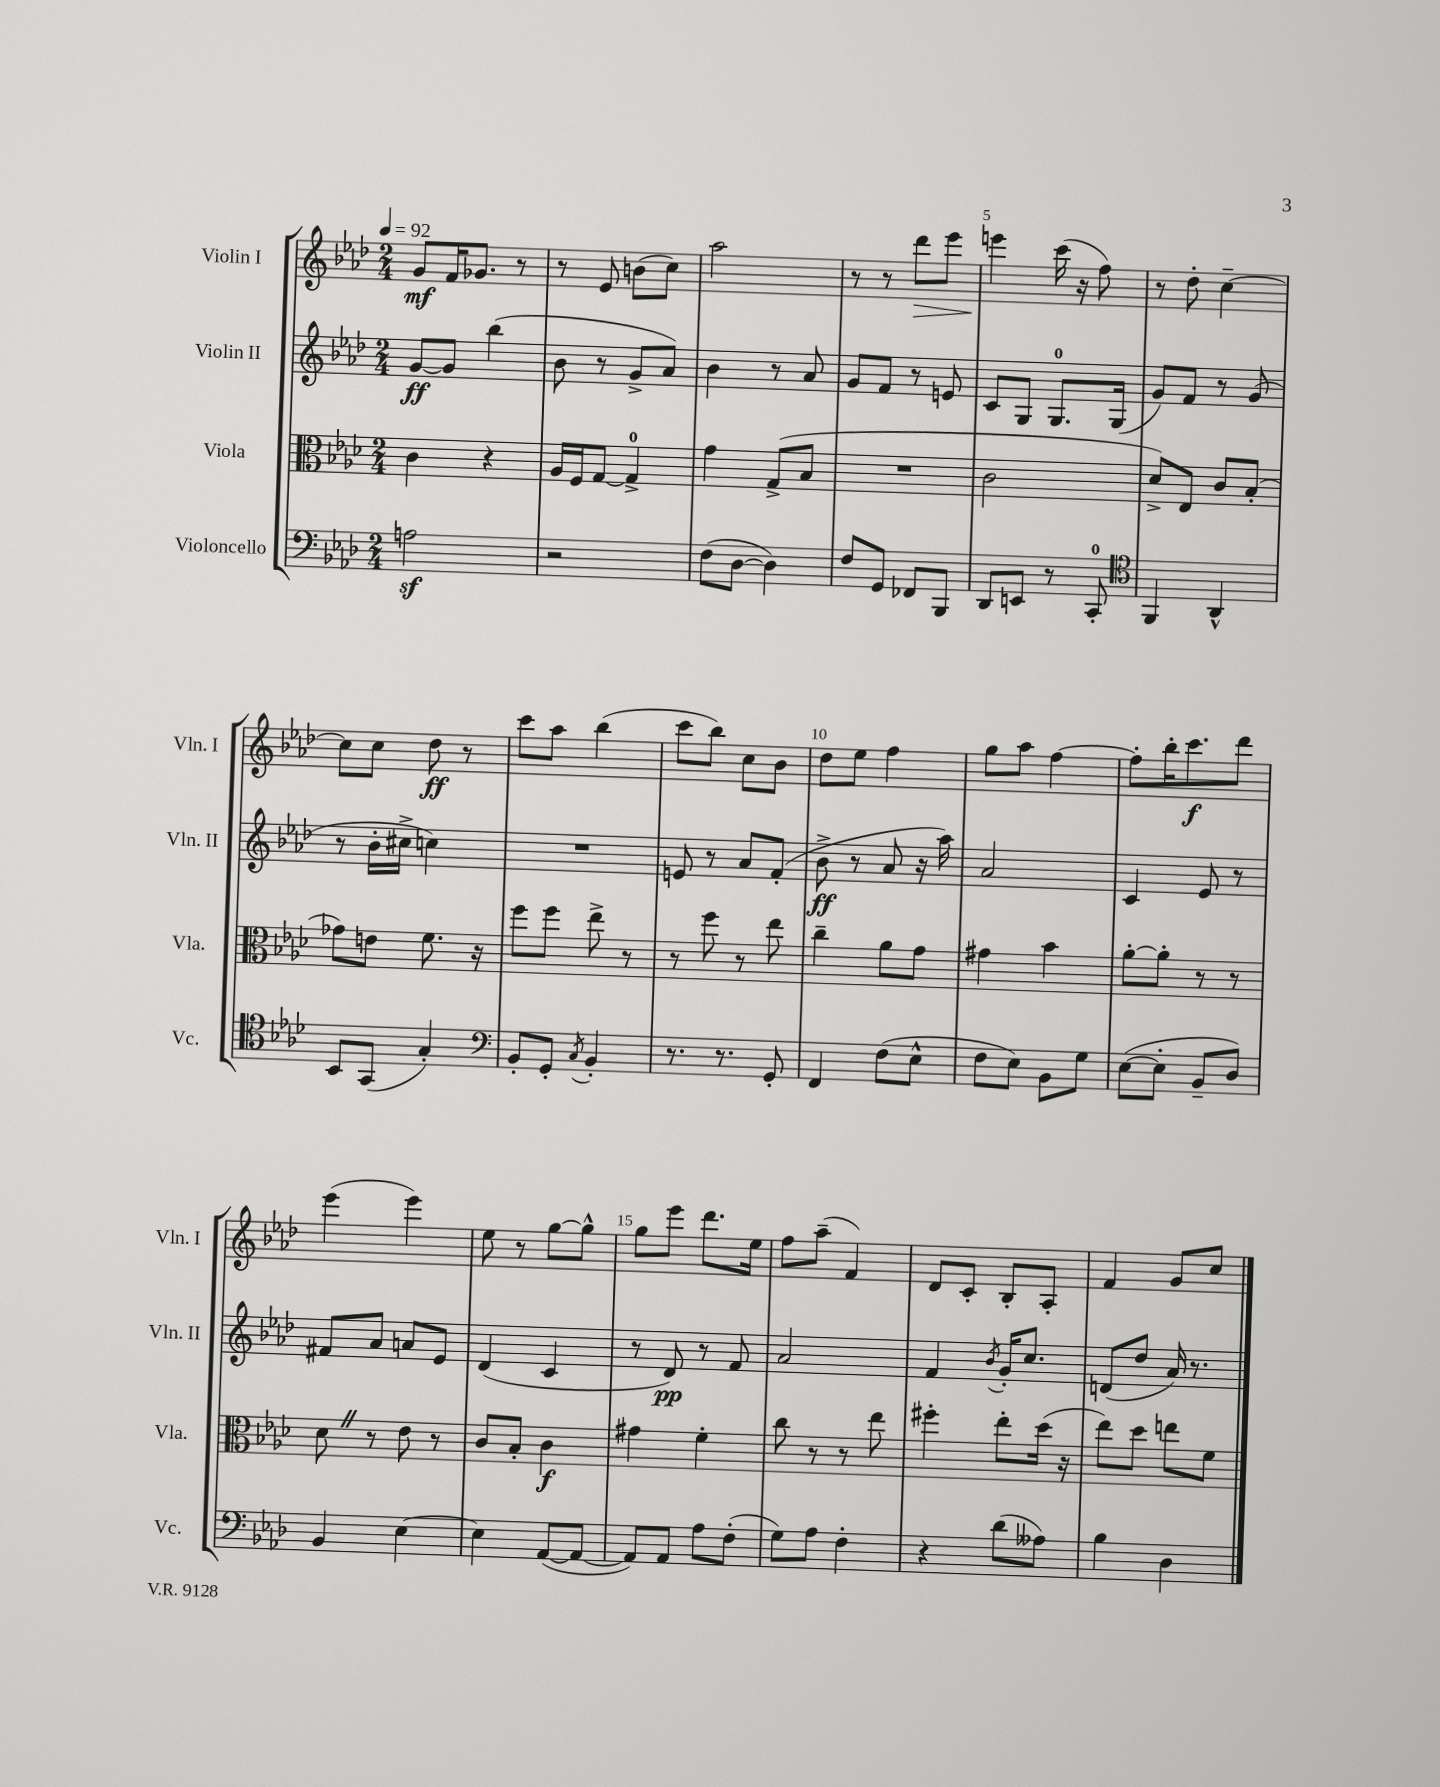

**kern	**kern	**dynam	**kern	**dynam	**kern	**dynam
*part4	*part3	*part3	*part2	*part2	*part1	*part1
*staff4	*staff3	*staff3	*staff2	*staff2	*staff1	*staff1
*I"Violoncello	*I"Viola	*	*I"Violin II	*	*I"Violin I	*
*I'Vc.	*I'Vla.	*	*I'Vln. II	*	*I'Vln. I	*
*clefF4	*clefC3	*	*clefG2	*	*clefG2	*
*k[b-e-a-d-]	*k[b-e-a-d-]	*	*k[b-e-a-d-]	*	*k[b-e-a-d-]	*
*M2/4	*M2/4	*	*M2/4	*	*M2/4	*
*MM92	*MM92	*	*MM92	*	*MM92	*
=1	=1	=1	=1	=1	=1	=1
2Anz\	4c\	.	[8g/L	ff	8g/L	mf
.	.	.	8g/J]	.	16f/K	.
.	.	.	.	.	8.g-X/J	.
.	4r	.	(4bb-\	.	.	.
.	.	.	.	.	8r	.
=2	=2	=2	=2	=2	=2	=2
2r	16A-/LL	.	8b-\	.	8r	.
.	16F/J	.	.	.	.	.
.	[8G/J	.	8r	.	8e-/	.
.	4G^/]	.	8g^/L	.	(8bn\L	.
.	.	.	8a-/J)	.	8cc\J)	.
=3	=3	=3	=3	=3	=3	=3
(8F\L	4g\	.	4b-\	.	2aa-\	.
[8D-\J	.	.	.	.	.	.
4D-\])	(8G^/L	.	8r	.	.	.
.	8B-/J	.	8a-/	.	.	.
=4	=4	=4	=4	=4	=4	=4
8F/L	2r	.	8g/L	.	8r	.
8GG/J	.	.	8f/J	.	8r	.
!	!	!	!	!	!	!LO:HP:b
8FF-X/L	.	.	8r	.	8ddd-\L	>
8BBB-/J	.	.	8en/	.	8eee-\J	.
=5	=5	=5	=5	=5	=5	=5
8DD-/L	2c\	.	8c/L	.	4eeen\	.
8EEn/J	.	.	8G/J	.	.	.
8r	.	.	8.G/L	.	(16ccc\	]
.	.	.	.	.	16r	.
8CC'/	.	.	.	.	8ff\)	.
.	.	.	(16G/Jk	.	.	.
=6	=6	=6	=6	=6	=6	=6
*clefC4	*	*	*	*	*	*
4FF/	8d-^/L)	.	8g/L)	.	8r	.
.	8E-/J	.	8f/J	.	8dd-'\	.
4AA-^^/	8c/L	.	8r	.	[4cc~\	.
.	(8B-'/J	.	(8g/	.	.	.
!!LO:LB:g=z
=7	=7	=7	=7	=7	=7	=7
8BB-/L	8g-X\L)	.	8r	.	8cc\L]	.
(8GG/J	8en\J	.	16b-'\LL	.	8cc\J	.
.	.	.	16cc#X^\JJ	.	.	.
4G'/)	8.f\	.	4ccn\)	.	8dd-\	ff
.	.	.	.	.	8r	.
.	16r	.	.	.	.	.
=8	=8	=8	=8	=8	=8	=8
*clefF4	*	*	*	*	*	*
8BB-'/L	8ff\L	.	2r	.	8ccc\L	.
8GG'/J	8ff\J	.	.	.	8aa-\J	.
8qC/	.	.	.	.	.	.
4BB-'/	8ee-^\	.	.	.	(4bb-\	.
.	8r	.	.	.	.	.
=9	=9	=9	=9	=9	=9	=9
8.r	8r	.	8en/	.	8ccc\L	.
.	8ff\	.	8r	.	8bb-\J)	.
8.r	.	.	.	.	.	.
.	8r	.	8a-/L	.	8cc\L	.
8GG'/	8ee-\	.	(8f'/J	.	8b-\J	.
=10	=10	=10	=10	=10	=10	=10
4FF/	4cc~\	.	8b-^\	ff	8dd-\L	.
.	.	.	8r	.	8ee-\J	.
(8F\L	8a-\L	.	8a-/	.	4ff\	.
8E-^^\J	8g\J	.	16r	.	.	.
.	.	.	16aa-\)	.	.	.
=11	=11	=11	=11	=11	=11	=11
8F\L	4g#X\	.	2a-/	.	8gg\L	.
8E-\J)	.	.	.	.	8aa-\J	.
8BB-\L	4b-\	.	.	.	[4ff\	.
8G\J	.	.	.	.	.	.
=12	=12	=12	=12	=12	=12	=12
([8E-\L	[8a-'\L	.	4c/	.	8ff'\L]	.
8E-'\J]	8a-'\J]	.	.	.	16bb-'\K	.
.	.	.	.	.	8.ccc\	f
8BB-~/L	8r	.	8e-/	.	.	.
8D-/J)	8r	.	8r	.	8ddd-\J	.
!!LO:LB:g=z
=13	=13	=13	=13	=13	=13	=13
4BB-/	8d-Z\	.	8f#X/L	.	(4eee-\	.
.	8r	.	8a-/J	.	.	.
[4E-\	8e-\	.	8an/L	.	4eee-\)	.
.	8r	.	8e-/J	.	.	.
=14	=14	=14	=14	=14	=14	=14
4E-\]	8c/L	.	(4d-/	.	8ee-\	.
.	8B-'/J	.	.	.	8r	.
([8AA-/L	4c\	f	4c/	.	[8gg\L	.
8AA-/J_	.	.	.	.	8gg^^\J]	.
=15	=15	=15	=15	=15	=15	=15
8AA-/L])	4g#X\	.	8r	.	8gg\L	.
8AA-/J	.	.	8d-/)	pp	8eee-\J	.
8A-\L	4f'\	.	8r	.	8.ddd-\L	.
(8F'\J	.	.	8f/	.	.	.
.	.	.	.	.	16ee-\Jk	.
=16	=16	=16	=16	=16	=16	=16
8G\L)	8cc\	.	2a-/	.	8ff\L	.
8A-\J	8r	.	.	.	(8aa-~\J	.
4F'\	8r	.	.	.	4f/)	.
.	8ee-\	.	.	.	.	.
=17	=17	=17	=17	=17	=17	=17
4r	4ff#X'\	.	4f/	.	8d-/L	.
.	.	.	.	.	8c'/J	.
.	.	.	8qb-/	.	.	.
(8d-\L	8ee-'\L	.	16g'/KL	.	8B-'/L	.
.	.	.	8.cc/J	.	.	.
8A--X\J)	(16dd-\Jk	.	.	.	8A-'/J	.
.	16r	.	.	.	.	.
=18	=18	=18	=18	=18	=18	=18
4B-\	8ee-\L)	.	(8dn/L	.	4f/	.
.	8dd-\J	.	8dd-/J	.	.	.
4D-\	8een\L	.	16a-/)	.	8g/L	.
.	.	.	8.r	.	.	.
.	8f\J	.	.	.	8cc/J	.
==	==	==	==	==	==	==
*-	*-	*-	*-	*-	*-	*-
